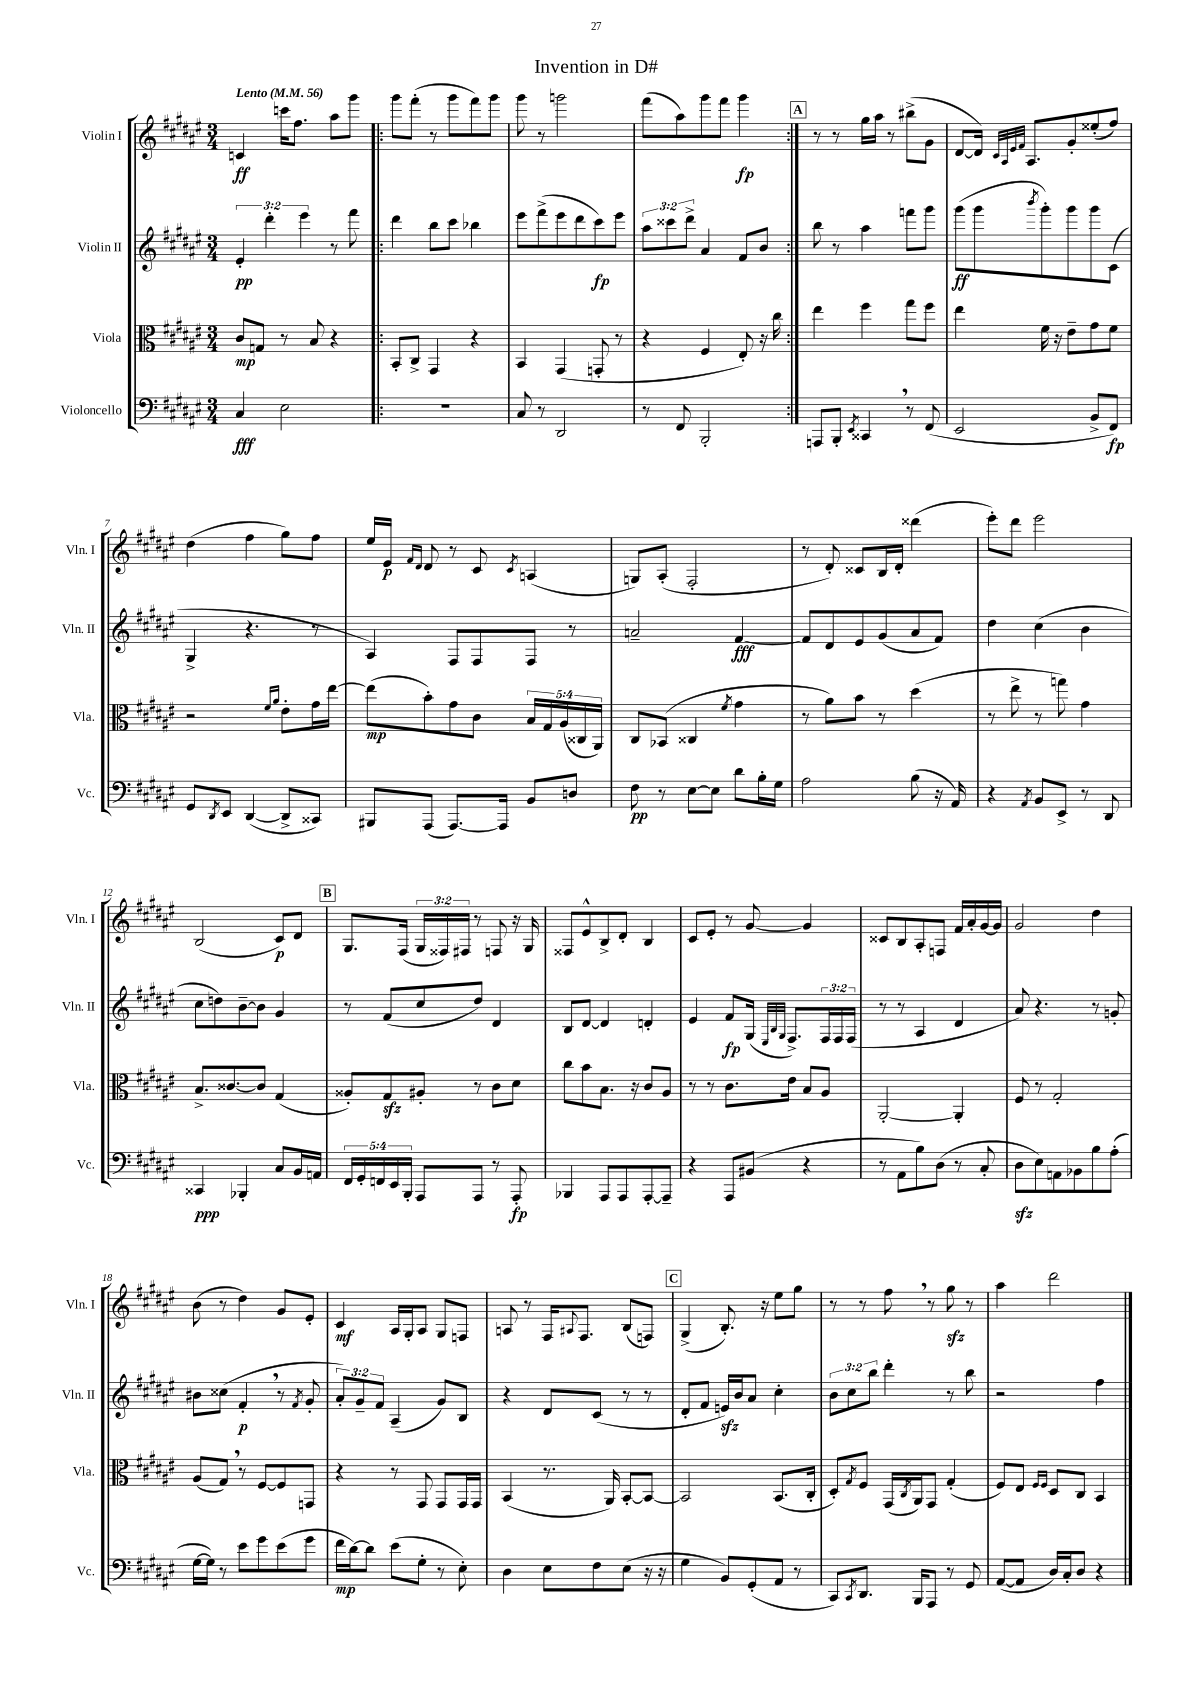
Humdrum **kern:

**kern	**kern	**kern	**kern
*staff4	*staff3	*staff2	*staff1
*clefF4	*clefC3	*clefG2	*clefG2
*k[f#c#g#d#a#e#]	*k[f#c#g#d#a#e#]	*k[f#c#g#d#a#e#]	*k[f#c#g#d#a#e#]
*M3/4	*M3/4	*M3/4	*M3/4
*MM56	*MM56	*MM56	*MM56
4C#/	8c#/L	6e#'/	4c/
.	8G/J	.	.
.	.	6ddd#'\	.
2E#\	8r	.	16ccc\LK
.	.	.	8.ff#\J
.	.	6eee#\	.
.	8B/	.	.
.	4r	8r	8aa#\L
.	.	8fff#\	8ggg#\J
=!|:	=!|:	=!|:	=!|:
2.r	8BB'/L	4ddd#\	8ggg#\L
.	8C#^/J	.	(8fff#'\J
.	4GG#/	8bb\L	8r
.	.	8ccc#\J	8ggg#\L
.	4r	4bb-\	8fff#\)
.	.	.	8ggg#\J
=	=	=	=
8C#/	4BB/	8eee#\L	8ggg#\
8r	.	(8fff#^\	8r
2DD#/	(4GG#/	8eee#\	2ggg\
.	.	8ddd#\	.
.	8GG'/	8ccc#\)	.
.	8r	8eee#\J	.
=	=	=	=
8r	4r	12aa#\L	(8fff#\L
.	.	12ccc##\	.
8FF#/	.	.	8aa#\)
.	.	12ddd#^\J	.
2BBB'/	4F#/	4a#/	8ggg#\
.	.	.	8fff#\J
.	8E#'/)	8f#/L	4ggg#\
.	16r	8b/J	.
.	16cc#\	.	.
=:|!	=:|!	=:|!	=:|!
8AAA/L	4ee#\	8bb\	8r
8BBB'/J	.	8r	8r
8qEE#/	.	.	.
4CC##/	4ff#\	4aa#\	16gg#\LL
.	.	.	16aa#\JJ
.	.	.	8r
8r	8gg#\L	8fff\L	(8bb#^\L
(8FF#/	8ff#\J	8ggg#\J	8g#\J
=	=	=	=
2EE#/	4ee#\	(8ggg#\L	[8d#/L
.	.	8ggg#\	16d#/]Jk)
.	.	.	32qqc#/LLL
.	.	.	32qqA#/
.	.	.	32qqe#/
.	.	.	32qqf#/JJJ
.	.	.	8.A#/L
.	.	8qbbb/	.
.	16f#\	8ggg#'\)	.
.	16r	.	.
.	8e#~\L	8ggg#\	8g#'/
8BB^/L	8g#\	8ggg#\	(8ee##'/
8FF#/J)	8f#\J	(8c#\J	8ff#/J)
=	=	=	=
8GG#/L	2r	4G#^/	(4dd#\
8qDD#/	.	.	.
8EE#/J	.	.	.
([4DD#/	.	4.r	4ff#\
.	16qqf#/LL	.	.
.	16qqa#/JJ	.	.
8DD#^/]L	8e#'\L	.	8gg#\L)
8CC##/J)	16g#\L	8r	8ff#\J
.	[16ee#\JJ	.	.
=	=	=	=
8BBB#/L	(8ee#\]L	4A#/)	16ee#/LL
.	.	.	16e#/JJ
.	.	.	16qqf#/LL
.	.	.	16qqd#/JJ
(8AAA#/J	8b'\)	.	8d#/
[8.AAA#/L)	8g#\	8F#/L	8r
.	8c#\J	8F#/	8c#/
16AAA#/]Jk	.	.	.
.	.	.	8qc#/
8BB/L	20B/LL	8F#/J	(4A/
.	20G#/	.	.
.	(20A#/	.	.
8D/J	.	8r	.
.	20C##/	.	.
.	20AA#/JJ)	.	.
=	=	=	=
8F#\	8C#/L	2a~/	8G/L)
8r	(8BB-/J	.	(8A#'/J
[8E#\L	4C##/	.	2F#'/
8E#\]J	.	.	.
.	8qf#/	.	.
8d#\L	4g#\	[4f#/	.
16B'\L	.	.	.
16G#\JJ	.	.	.
=	=	=	=
2A#\	8r	8f#/]L	8r
.	8a#\L)	8d#/	8d#'/)
.	8b\J	8e#/	8c##/L
.	8r	(8g#/	16B/L
.	.	.	16d#'/JJ
(8B\	(4dd#\	8a#/	(4ddd##\
16r	.	8f#/J)	.
16AA#/)	.	.	.
=	=	=	=
4r	8r	4dd#\	8eee#'\L)
.	8ee#^\	.	8ddd#\J
8qAA#/	.	.	.
8BB/L	8r	(4cc#\	2eee#\
8EE#^/J	8gg\)	.	.
8r	4g#\	4b\	.
8DD#/	.	.	.
=	=	=	=
4CC##/	8.B^/L	8cc#\L	(2B/
.	.	8dd\)	.
.	[8.c##/	.	.
4BBB-'/	.	[8b~\	.
.	8c##/]J	8b\]J	.
8C#/L	(4G#/	4g#/	8c#/L)
16BB/L	.	.	8d#/J
16AA/JJ	.	.	.
=	=	=	=
20FF#/LL	8A##'/L)	8r	8.G#/L
20GG#'/	.	.	.
20FF/	.	.	.
.	8G#/	(8f#/L	.
20EE#/	.	.	.
.	.	.	(16F#/Jk
20BBB'/JJ	.	.	.
8AAA#/L	8A#'/J	8cc#/	24G#/LL
.	.	.	24F##/)
.	.	.	24F#/JJ
8AAA#/J	8r	8dd#/J)	8r
8r	8c#\L	4d#/	8F/
8AAA#'/	8d#\J	.	16r
.	.	.	16G#/
=	=	=	=
4BBB-/	8cc#\L	8B/L	8F##/L
.	8b\	[8d#/J	8e#^^/
8AAA#/L	8.B\J	4d#/]	8B^/
8AAA#/	.	.	8d#'/J
.	16r	.	.
[8AAA#'/	8c#/L	4d'/	4B/
8AAA#~/]J	8A#/J	.	.
=	=	=	=
4r	8r	4e#/	8c#/L
.	8r	.	8e#'/J
8AAA#/L	8.c#\L	8f#/L	8r
(8BB#/J	.	(16G#/Jk	[8g#/
.	.	32qqE#/LLL	.
.	.	32qqB/	.
.	.	32qqG#/JJJ	.
.	16e#\Jk	8.F#^/L)	.
4r	8B/L	.	4g#/]
.	8A#/J	24F#/L	.
.	.	24F#/	.
.	.	(24F#/JJ	.
=	=	=	=
8r	[2AA#'/	8r	8c##/L
8AA#\L	.	8r	8B/
8B\)	.	4A#/	8A#'/
(8D#\J	.	.	8F/J
8r	4AA#'/]	4d#/	16f#/LL
.	.	.	16a#'/
8C#'/	.	.	[16g#/
.	.	.	16g#/]JJ
=	=	=	=
8D#\L	8F#/	8a#/)	2g#/
8E#\)	8r	4.r	.
8AA\	2G#'/	.	.
8BB-\	.	.	.
8B\	.	8r	4dd#\
(8A#'\J	.	8g'/	.
=	=	=	=
[16G#\LL	(8A#/L	8b#\L	(8b\
16G#\]JJ)	.	.	.
8r	8G#/J)	(8cc##\J	8r
8e#\L	8r	4f#'/	4dd#\)
8g#\	[8F#/L	.	.
(8e#\	8F#/]	8r	8g#/L
.	.	8qf#/	.
8g#\J	8GG/J	8g#'/	8e#'/J
=	=	=	=
16f#\LL	4r	12a#'/L)	4c#/
[16d#\J)	.	.	.
.	.	12g#~/	.
8d#\]J	.	.	.
.	.	12f#/J	.
(8e#\L	8r	(4A#~/	16A#/LL
.	.	.	16G#'/J
8G#'\J	8GG#/	.	8A#/J
8r	8GG#/L	8g#/L)	8G#/L
8E#'\)	16GG#/L	8B/J	8F/J
.	16GG#/JJ	.	.
=	=	=	=
4D#\	(4BB/	4r	8A/
.	.	.	8r
8E#\L	8.r	8d#/L	16F#/LK
.	.	.	8qqA#/
.	.	.	8.F#/J
8F#\	.	(8c#/J	.
.	16AA#/)	.	.
(8E#\J	[8BB'/L	8r	(8B/L
16r	8BB/_J	8r	8F/J)
16r	.	.	.
=	=	=	=
4G#\	2BB/]	8d#'/L	(4G#^/
.	.	8f#/J	.
8BB/L)	.	16e/LL)	8.B'/)
.	.	16b/J	.
(8GG#'/	.	8a#/J	.
.	.	.	16r
8AA#/J	(8.BB/L	4cc#'\	8ee#\L
8r	.	.	8gg#\J
.	16C#'/Jk	.	.
=	=	=	=
8CC#/L)	8D#'/L)	12b\L	8r
.	.	12cc#\	.
8qCC#/	8qG#/	.	.
8.DD#/J	8F#/J	.	8r
.	.	12bb\J	.
.	(16GG#/LL	4ddd#'\	8ff#\
.	8qC#/	.	.
16BBB/LK	16AA#/J)	.	.
8AAA#/J	8GG#/J	.	8r
8r	(4G#'/	8r	8gg#\
8GG#/	.	8bb\	8r
=	=	=	=
([8AA#/L	8F#/L)	2r	4aa#\
8AA#/]J	8E#/J	.	.
.	16qqF#/LL	.	.
.	16qqF#/JJ	.	.
16D#/LL)	8D#/L	.	2ddd#\
16C#'/J	.	.	.
8D#/J	8C#/J	.	.
4r	4BB/	4ff#\	.
==	==	==	==
*-	*-	*-	*-
